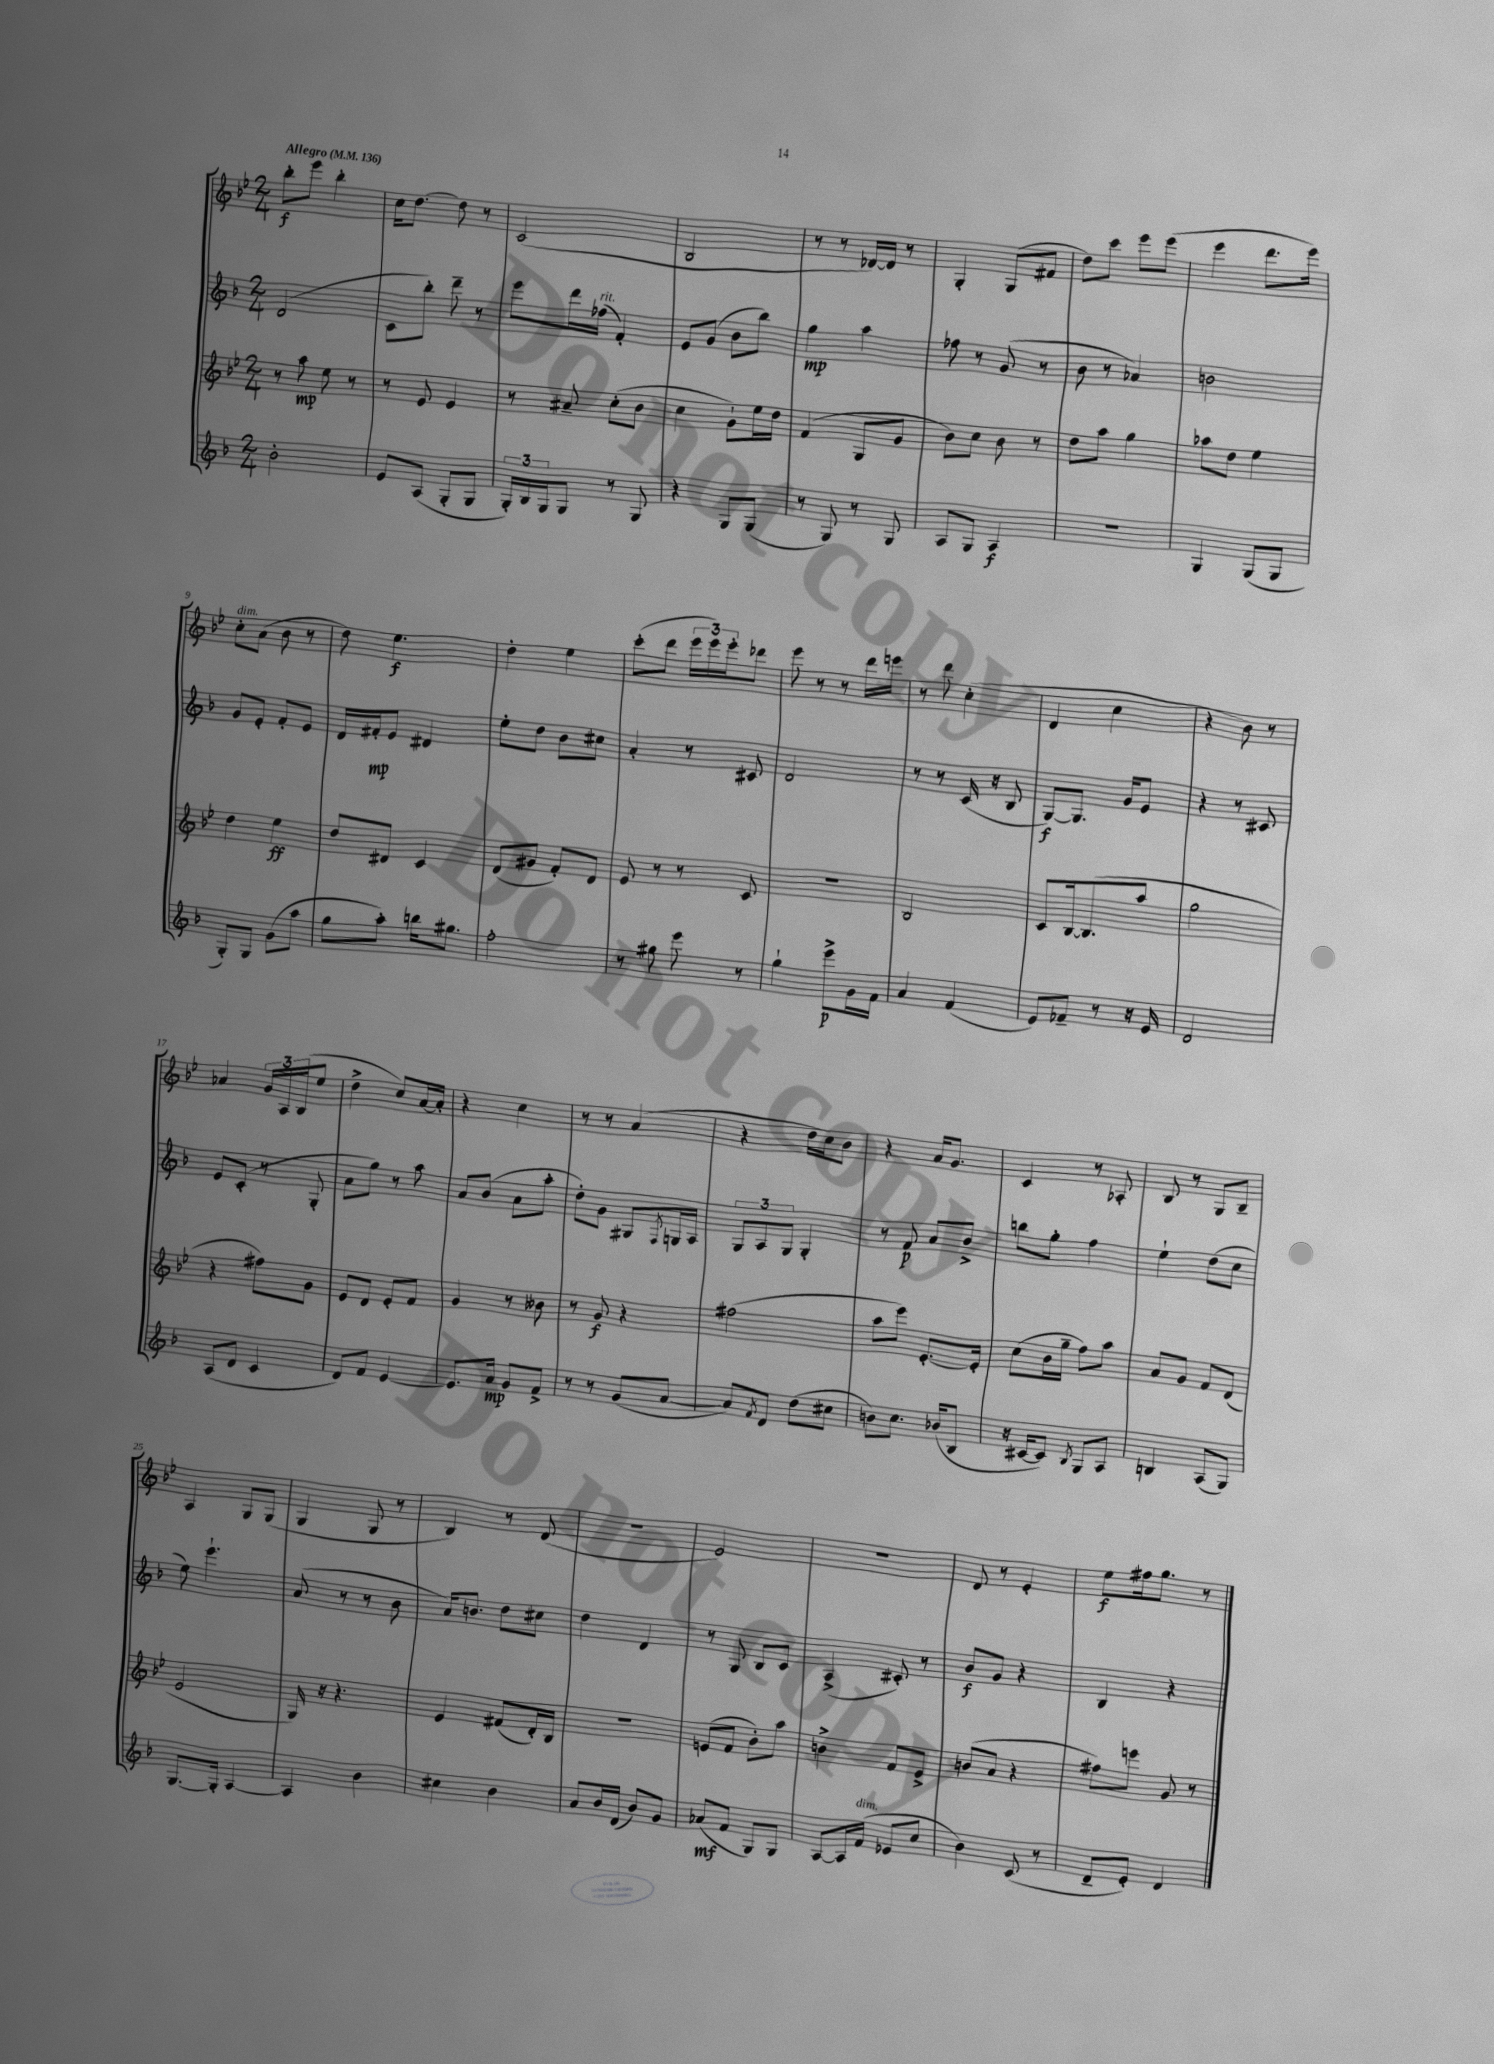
<<
\new StaffGroup <<
\new Staff = "s0" {
    \clef treble \key bes \major \numericTimeSignature \time 2/4 \tempo "Allegro" 4 = 136
    bes''8-.\f ees'''8 bes''4-. |
    c''16 d''8.~ d''8 r8 |
    c'2( |
    bes2 |
    r8 r8 des'16~) des'16 r8 |
    g4-. g8( fis'8 |
    d''8) c'''8 ees'''8 ees'''8( |
    ees'''4 d'''8. ees'''16) |
    c''8-.^\markup { \italic "dim." } a'8( bes'8 r8 |
    d''8) ees''4.\f |
    d''4-. ees''4 |
    c'''8-.( d'''8 \tuplet 3/2 { ees'''16 ees'''16) ees'''16-. } des'''8 |
    ees'''8 r8 r8 d'''16 e'''16 |
    r8 d'''8 c''4-.( |
    d'4 c''4 |
    r4 bes'8) r8 |
    aes'4 \tuplet 3/2 { g'16 a16 bes16( } ees''8 |
    d''4-> c''8) a'16~ a'16-. |
    r4 c''4 |
    r8 r8 a'4( |
    r4 d''16 c''16) bes'8 |
    r4 a'16 g'8. |
    c'4 r8 aes8-. |
    bes8 r8 g8 bes8-- |
    a4 g8 g8( |
    g4 g8 r8 |
    bes4) r8 d'8( |
    R2 |
    ees'2) |
    R2 |
    d'8 r8 ees'4-. |
    ees''8\f fis''16 g''8. r8 \bar "|." |
}
\new Staff = "s1" {
    \clef treble \key f \major \numericTimeSignature \time 2/4
    d'2( |
    c'8 bes''8-.) d'''8-- r8 |
    e'''8 d'''16 fes''16^\markup { \italic "rit." }( f'4-.) |
    e'8 g'8( bes'8 bes''8) |
    g''4\mp a''4 |
    fes''8 r8 g'8( r8 |
    bes'8 r8 aes'4) |
    b'2 |
    g'8 e'8-. f'8-. e'8 |
    d'16 fis'16-.\mp e'8 dis'4 |
    e''8-. d''8 bes'8 cis''8 |
    a'4-. r8 cis'8 |
    d'2 |
    r8 r8 c'16( r16 bes8 |
    g8~\f) g8. g'16 e'8 |
    r4 r8 cis'8 |
    e'8 c'8-.( r8 g8-. |
    a'8 g''8) r8 a''8 |
    a'8 bes'8( a'8 a''8-. |
    d''8-.) g'8 gis8 \acciaccatura { f8 } g16 a16 |
    \tuplet 3/2 { g8 a8 g8 } g4-. |
    r8 f'8\p a'8 bes'8-> |
    b''8 g''8-. f''4 |
    e''4-! d''8( c''8 |
    e''8) e'''4.-! |
    a'8( r8 r8 bes'8 |
    a'16) b'8. d''8 cis''8 |
    d''4 d'4 |
    r8 g8 bes8 c'8 |
    a4->( cis'8-.) r8 |
    bes'8\f g'8 r4 |
    bes4 r4 \bar "|." |
}
\new Staff = "s2" {
    \clef treble \key bes \major \numericTimeSignature \time 2/4
    r8 a''8\mp ees''8 r8 |
    r8 ees'8 ees'4 |
    r8 ais'8-- c''8-.( bes'8 |
    c''4 g'8-!) ees''16 d''16 |
    f'4( g8 g'8 |
    bes'8) c''8 bes'8 r8 |
    d''8 a''8 g''4 |
    aes''8 d''8 ees''4 |
    d''4 ees''4\ff |
    d''8 dis'8 c'4 |
    d'8( gis'8 f'8-.) d'8 |
    ees'8 r8 r8 c'8 |
    R2 |
    bes2 |
    c'8 bes16~ bes8.( a''8 |
    g''2 |
    r4 fis''8) g'8 |
    ees'8 d'8 ees'8-. f'8 |
    g'4 r8 beses'8 |
    r8 g'8\f r4 |
    fis''2( |
    a''8 ees'''8) ees'8.~-. ees'16-. |
    c''8( bes'16 g''16-- f''8) a''8 |
    a'8 g'8 f'8 d'8( |
    ees'2 |
    g16) r16 r4. |
    ees'4 fis'8( d'16-.) bes16 |
    r2 |
    e'8( f'8 bes'8-.) a''8 |
    b'4-> f'8 ees'8-> |
    b'8( a'8 r4 |
    fis''8) e'''8 g'8 r8 \bar "|." |
}
\new Staff = "s3" {
    \clef treble \key f \major \numericTimeSignature \time 2/4
    bes'2-. |
    e'8 a8( g8-. g8 |
    \tuplet 3/2 { g16-.) bes16 g16 } g8 r8 g8 |
    r4 g8 g8( |
    r8 g8) r8 g8 |
    a8 g8 a4\f |
    R2 |
    g4 g8( g8 |
    g8-.) g8 g'8( a''8 |
    g''8 a''8-.) b''16 gis''8. |
    f''2-. |
    r8 gis''8 e'''8 r8 |
    g''4-! e'''8->\p g'16 f'16 |
    a'4 f'4( |
    e'8) fes'8-- r8 r16 e'16 |
    d'2 |
    a8( d'8 c'4 |
    d'8) f'8 e'4~ |
    e'8. a'16\mp g'8 f'8-> |
    r8 r8 g'8( a'8~ |
    a'8) \acciaccatura { f'8 } d'8 d''8( cis''8 |
    b'8) c''8. bes'16( bes8 |
    r16 cis'16~ cis'8) \acciaccatura { bes8 } g8 a8 |
    b4 a8( g8) |
    g8.~ g16-. a4~ |
    a4 bes'4 |
    cis''4 bes'4 |
    a'8 bes'16 d'16( bes'8) g'8 |
    aes'8\mf( f'8 g8) g8 |
    a8~ a16 f'16^\markup { \italic "dim." }( ees'8 c''8 |
    bes'4) c'8( r8 |
    d'8-- e'8-.) d'4 \bar "|." |
}
>>
>>
